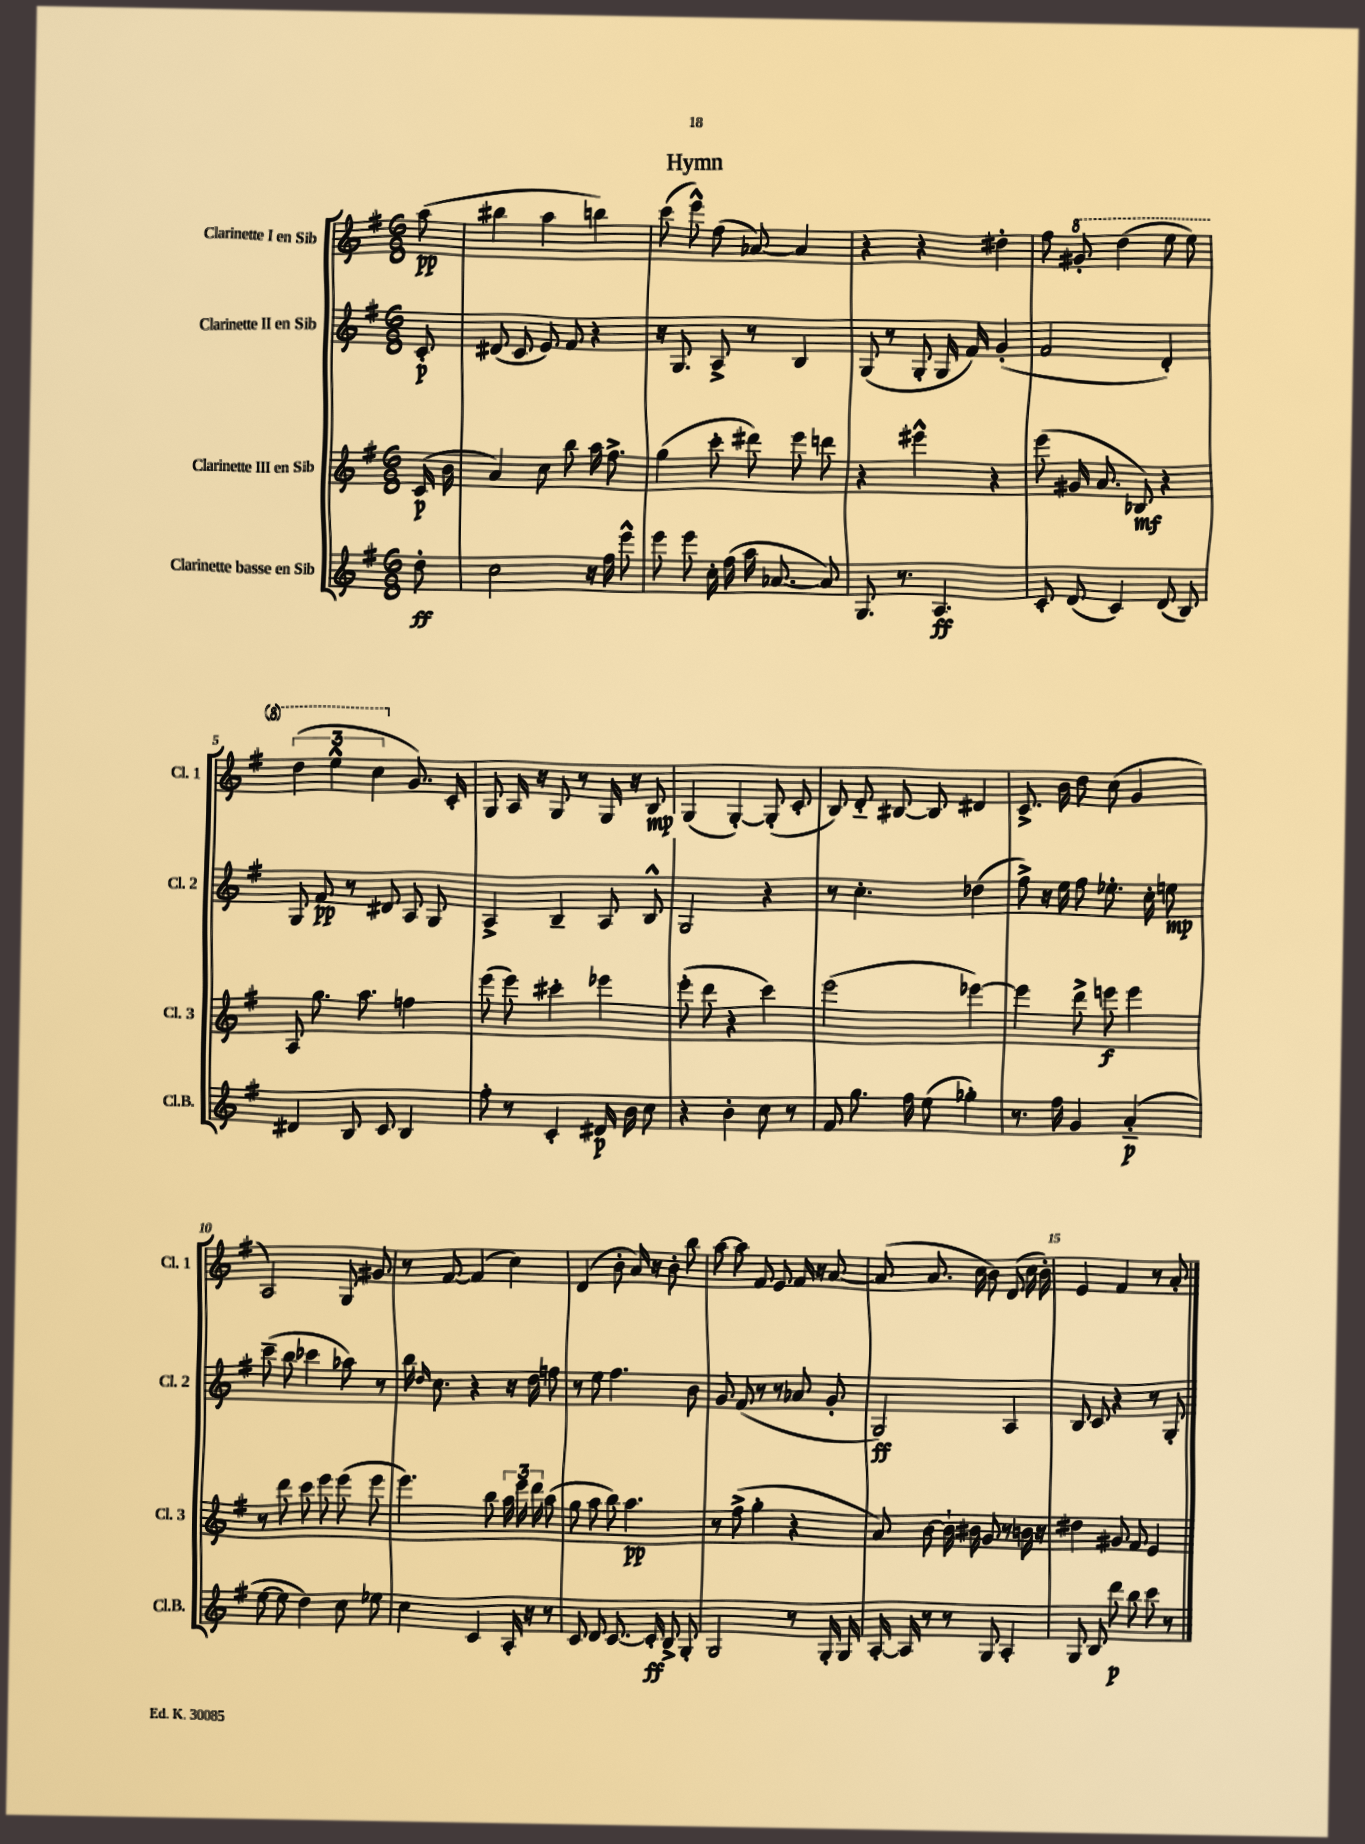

**kern	**dynam	**kern	**dynam	**kern	**dynam	**kern	**dynam
*part4	*part4	*part3	*part3	*part2	*part2	*part1	*part1
*staff4	*staff4	*staff3	*staff3	*staff2	*staff2	*staff1	*staff1
*I"Clarinette basse en Sib	*	*I"Clarinette III en Sib	*	*I"Clarinette II en Sib	*	*I"Clarinette I en Sib	*
*I'Cl.B.	*	*I'Cl. 3	*	*I'Cl. 2	*	*I'Cl. 1	*
*clefG2	*	*clefG2	*	*clefG2	*	*clefG2	*
*k[f#]	*	*k[f#]	*	*k[f#]	*	*k[f#]	*
*M6/8	*	*M6/8	*	*M6/8	*	*M6/8	*
=	=	=	=	=	=	=	=
8dd'\	ff	(16c/	p	8c'/	p	(8aa\	pp
.	.	16b\	.	.	.	.	.
=1	=1	=1	=1	=1	=1	=1	=1
2cc\	.	4a/)	.	(8d#X/	.	4bb#X\	.
.	.	.	.	8c/	.	.	.
.	.	8cc\	.	8e/)	.	4aa\	.
.	.	8bb\	.	8f#/	.	.	.
16r	.	16aa\	.	4r	.	4bbn\)	.
16ff#\	.	8.ff#^\	.	.	.	.	.
8eee^^\	.	.	.	.	.	.	.
=2	=2	=2	=2	=2	=2	=2	=2
8eee\	.	(4gg\	.	16r	.	(8ccc\	.
.	.	.	.	8.G/	.	.	.
8eee\	.	.	.	.	.	8eee^^\)	.
16cc'\	.	8ccc'\	.	8A^/	.	(8ff#\	.
(16ff#\	.	.	.	.	.	.	.
16aa\	.	8ddd#X\)	.	8r	.	[8a-X/)	.
[8.a-X/	.	.	.	.	.	.	.
.	.	8eee\	.	4B/	.	4a-/]	.
8a-/])	.	8dddn\	.	.	.	.	.
=3	=3	=3	=3	=3	=3	=3	=3
8.G/	.	4r	.	(8G/	.	4r	.
.	.	.	.	8r	.	.	.
8.r	.	.	.	.	.	.	.
.	.	4eee#X^^\	.	8G'/	.	4r	.
4.A/	ff	.	.	16G/	.	.	.
.	.	.	.	16f#/)	.	.	.
.	.	4r	.	(4g'/	.	4dd#X'\	.
=4	=4	=4	=4	=4	=4	=4	=4
8c'/	.	(8eee\	.	2f#/	.	8ff#\	.
*	*	*	*	*	*	*8va	*
(8d/	.	16g#X/	.	.	.	8gg#X'/	.
.	.	8.a/	.	.	.	.	.
4c/)	.	.	.	.	.	(4ddd\	.
.	.	8B-X/)	mf	.	.	.	.
(8d/	.	4r	.	4d'/)	.	8eee\	.
8B/)	.	.	.	.	.	8eee\)	.
!!LO:LB:g=z
=5	=5	=5	=5	=5	=5	=5	=5
4d#X/	.	8A/	.	8G/	.	(6ddd\	.
.	.	8.gg\	.	8f#/	pp	.	.
.	.	.	.	.	.	6eee^^\	.
8B/	.	.	.	8r	.	.	.
.	.	8.aa\	.	.	.	.	.
.	.	.	.	.	.	6ccc\	.
8c/	.	.	.	8d#X/	.	.	.
*	*	*	*	*	*	*X8va	*
4B/	.	4ffn\	.	8A/	.	8.g/)	.
.	.	.	.	8G/	.	.	.
.	.	.	.	.	.	16c'/	.
=6	=6	=6	=6	=6	=6	=6	=6
8ff#'\	.	(8eee\	.	4A^/	.	8G/	.
8r	.	8eee\)	.	.	.	16A/	.
.	.	.	.	.	.	16r	.
4c'/	.	4ccc#X'\	.	4B~/	.	8G/	.
.	.	.	.	.	.	8r	.
16d#X/	p	4eee-X\	.	8A/	.	16G/	.
16b\	.	.	.	.	.	16r	.
8cc\	.	.	.	8B^^/	.	8B/	mp
=7	=7	=7	=7	=7	=7	=7	=7
4r	.	(8eee'\	.	2G/	.	(4G/	.
.	.	8ddd\	.	.	.	.	.
4b'\	.	4r	.	.	.	[4G'/)	.
8cc\	.	4ccc\)	.	4r	.	(8G'/]	.
8r	.	.	.	.	.	8c'/	.
=8	=8	=8	=8	=8	=8	=8	=8
8f#/	.	(2eee\	.	8r	.	8B/)	.
8.gg\	.	.	.	4.cc'\	.	8d/	.
.	.	.	.	.	.	[8B#X/	.
16ff#\	.	.	.	.	.	.	.
(8ee\	.	.	.	.	.	8B#/]	.
4gg-X'\)	.	[4eee-X\)	.	(4dd-X\	.	4d#X/	.
=9	=9	=9	=9	=9	=9	=9	=9
8.r	.	4eee-\]	.	8ff#^\)	.	8.c^/	.
.	.	.	.	16r	.	.	.
16ff#\	.	.	.	16ee\	.	16b\	.
4g/	.	8ddd^\	.	8ff#\	.	8dd\	.
.	.	8eeen\	f	8.ee-X'\	.	(8cc\	.
(4a/	p	4eee\	.	.	.	4g/	.
.	.	.	.	16cc'\	.	.	.
.	.	.	.	8een\	mp	.	.
!!LO:LB:g=z
=10	=10	=10	=10	=10	=10	=10	=10
[8ee\	.	8r	.	(8ccc~\	.	2A/)	.
8ee\]	.	8ddd\	.	8bb\	.	.	.
4dd\)	.	8ccc\	.	4ccc-X\	.	.	.
.	.	8eee\	.	.	.	.	.
8cc\	.	(8eee\	.	8aa-X\)	.	8G/	.
8ee-X\	.	8eee\	.	8r	.	8g#X/	.
=11	=11	=11	=11	=11	=11	=11	=11
4cc\	.	4.eee\)	.	16bb\	.	8r	.
.	.	.	.	16qqdd/	.	.	.
.	.	.	.	8.cc\	.	.	.
.	.	.	.	.	.	[8f#/	.
4c/	.	.	.	4r	.	(4f#/]	.
.	.	8bb\	.	.	.	.	.
16A'/	.	24aa\	.	16r	.	4cc\)	.
.	.	24eee\	.	.	.	.	.
16r	.	.	.	16dd\	.	.	.
.	.	24ddd\	.	.	.	.	.
8r	.	(8aa\	.	8ffn\	.	.	.
=12	=12	=12	=12	=12	=12	=12	=12
8c/	.	8gg\	.	8r	.	(4d/	.
8d/	.	8aa\	.	8ee\	.	.	.
[8.c/	.	8bb\)	.	4.ff#\	.	8b'\	.
.	.	4.aa\	pp	.	.	16a/)	.
16c'/]	ff	.	.	.	.	16r	.
8B^/	.	.	.	.	.	8b'\	.
8G'/	.	.	.	8b\	.	8bb\	.
=13	=13	=13	=13	=13	=13	=13	=13
2G/	.	8r	.	8g/	.	[8aa\	.
.	.	(8ff#^\	.	(8f#/	.	8aa\]	.
.	.	4gg'\	.	8r	.	8f#/	.
.	.	.	.	8r	.	8e/	.
8r	.	4r	.	8a-X/	.	16f#/	.
.	.	.	.	.	.	16r	.
16G'/	.	.	.	8g'/	.	[8a/	.
16G/	.	.	.	.	.	.	.
=14	=14	=14	=14	=14	=14	=14	=14
[16A'/	.	8a/)	.	2G/)	ff	(8a/]	.
16A/]	.	.	.	.	.	.	.
8r	.	[8b\	.	.	.	8.a/	.
8r	.	16b`\]	.	.	.	.	.
.	.	16b#X\	.	.	.	16cc\	.
8G/	.	8g/	.	.	.	8b\)	.
4A'/	.	8r	.	4A/	.	(8d/	.
.	.	16bn\	.	.	.	16cc\	.
.	.	16r	.	.	.	16b'\)	.
=15	=15	=15	=15	=15	=15	=15	=15
8G/	.	4dd#X\	.	8B/	.	4e/	.
8B/	.	.	.	8c/	.	.	.
8ddd\	p	8g#X/	.	4r	.	4f#/	.
8bb\	.	8f#/	.	.	.	.	.
8ccc\	.	4e/	.	8r	.	8r	.
8r	.	.	.	8G'/	.	8a'/	.
==	==	==	==	==	==	==	==
*-	*-	*-	*-	*-	*-	*-	*-
